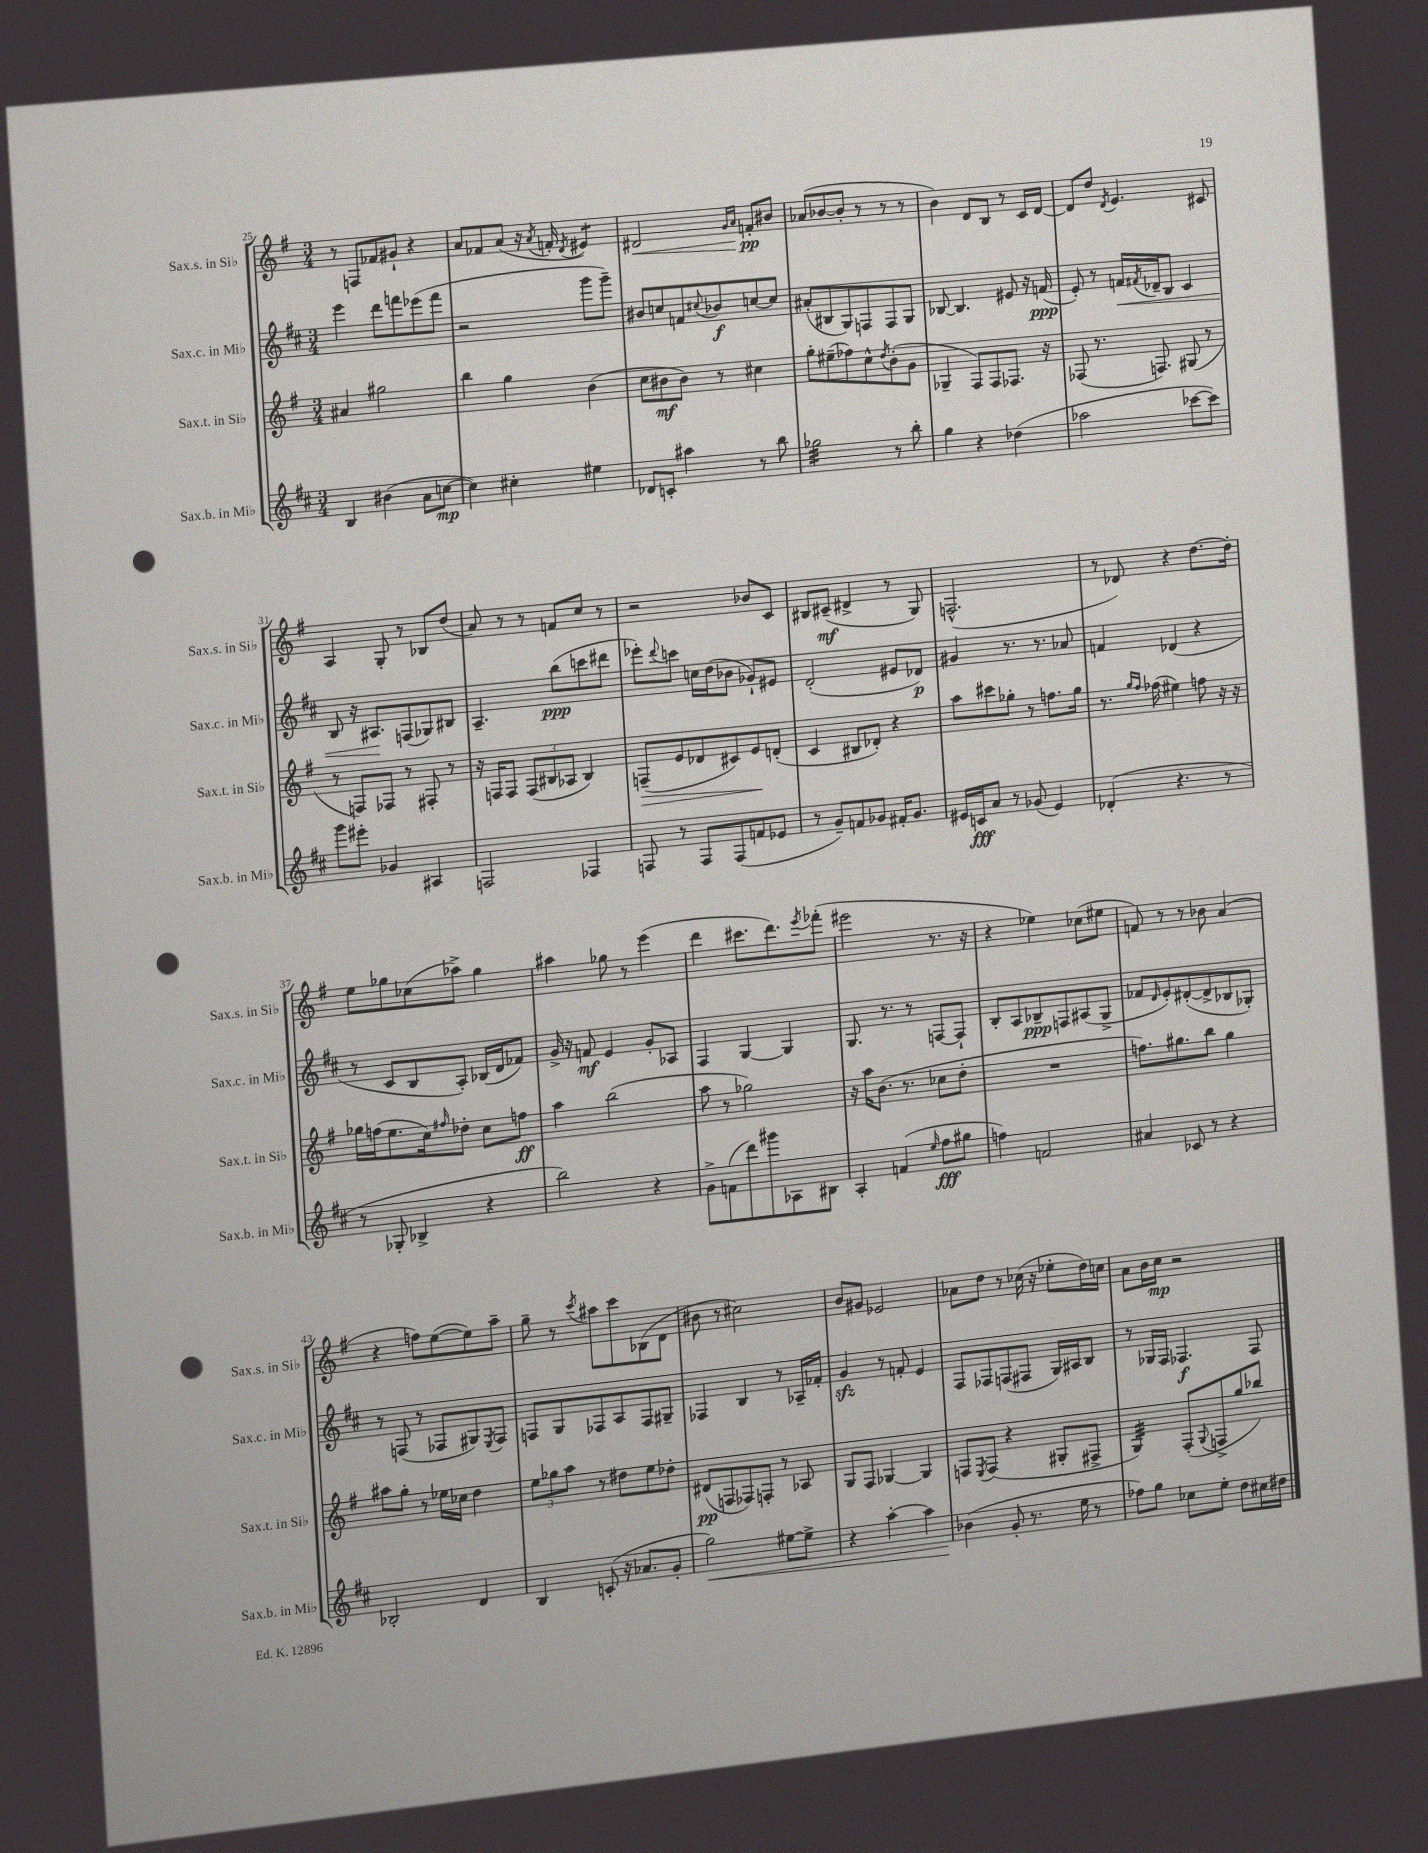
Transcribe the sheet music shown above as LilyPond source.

<<
\new StaffGroup <<
\new Staff = "s0" \with { instrumentName = "Sax.s. in Sib" shortInstrumentName = "Sax.s. in Sib" } {
    \clef treble \key g \major \numericTimeSignature \time 3/4
    r8 f8 fes'8 gis'8-! r4 |
    a'8 fes'8 a'8( r16 \acciaccatura { a'8 } f'16-. \acciaccatura { d'8 } eis'4:8) |
    dis'2\< \grace { g'16 a'16 } f'8-.\pp\! bis'8 |
    aes'8( bes'8~ bes'8-. r8 r8 r8 |
    b'4) d'8 b8 r8 c'16 d'16~ |
    d'8 d''8 \acciaccatura { d'8 } e'4. cis'8 |
    a4 g8-. r8 bes8 d''8( |
    a'8) r8 r8 f'8 c''8 r8 |
    r2 bes'8 c'8 |
    bis8 cis'8--\mf( dis'4-> r8 g8) |
    f2.-^( |
    r8 des'8) r4 d''8.~ d''16-. |
    e''8 ges''8 ces''8( aes''8->) ges''4 |
    ais''4 ges''8 r8 e'''4( |
    d'''4 cis'''8. d'''8.) \acciaccatura { e'''8 } fes'''8-.( |
    eis'''2 r8. r16 |
    r4 ees''4) ces''8( eis''8 |
    f'8) r8 r8 bes'8 a'4( |
    r4 f''8) e''8~( e''8) a''8-- |
    g''8-- r8 \acciaccatura { c'''8 } ais''8 c'''8 bes8( d'8 |
    bis'8 r8 cis''2) |
    b'8 gis'8 ees'2 |
    aes'8 d''8 r8 ces''16( r16 ees''8-. d''16) c''16 |
    a'8 b'16 c''16\mp r2 \bar "|." |
}
\new Staff = "s1" \with { instrumentName = "Sax.c. in Mib" shortInstrumentName = "Sax.c. in Mib" } {
    \clef treble \key d \major \numericTimeSignature \time 3/4
    e'''4 d'''8 f'''8 ees'''8( f'''8 |
    r2 g'''8 g'''8--) |
    bis'8 c''8 f'8 \appoggiatura { cis''8 } bes'8\f c''8~ c''8 |
    ais'8-.( bis8 g8) f8 f8 g8 |
    bes8~ bes4. eis'8 r16 f'16\ppp( |
    e'8-.) r8 f'16\< \acciaccatura { fis'8 } des'16-- b8 cis'4 |
    b8 r16 ais8.\! f8( ges8) bis8 |
    a4.-- b''8\ppp( c'''8 dis'''8 |
    ees'''8-.) \appoggiatura { d'''8 } c'''8 c''16 d''16( bes'8 ges'8-!) eis'8 |
    d'2-.( eis'8 des'8\p) |
    gis'4 r8. r8. aes'8 |
    f'4 des'4( r4 |
    r8 cis'8 b8 a8-.) bes16( d'16 fes'8) |
    g'16-> r16 f'8\mf e'4 g'8-. aes8 |
    fis4 g4~ g4 |
    g8. r8. r8 f8~ f8-! |
    b8-. a8 bes8--\ppp f8 ais8( g8-> |
    fes'8 \grace { d'16 } e'8-.) dis'8~-.( dis'8-> bes8 ges8-.) |
    r8 f8( r8 fes8 gis8) \acciaccatura { e8 } fes8 |
    f8 g8 fes8 a8 fes8 gis8-- |
    fes4 b4 r8 aes16-- fes'16-. |
    g'4\sfz r8 f'8-. e'4 |
    fis8 fes8 f8( fis8 g16) ais16 b8 |
    r8 ges16 fis16 fes4.\f fes8 \bar "|." |
}
\new Staff = "s2" \with { instrumentName = "Sax.t. in Sib" shortInstrumentName = "Sax.t. in Sib" } {
    \clef treble \key g \major \numericTimeSignature \time 3/4
    ais'4 gis''2 |
    b''4 g''4 b'4( |
    c''8 bis'8\mf bis'8) r8 cis''4 |
    g''8-. eis''8--( fes''8) c''8-^ \acciaccatura { d''8 } b'8-.( g'8 |
    ges4-- fis8) fis8 fes8. r16 |
    fes8( r8. f8.) gis8( r8 |
    r8 f8) fes8 r8 fis8-. r8 |
    r16 f16 f8 \tuplet 3/2 { f8( bis8 aes8 } bis4) |
    f8--\>( e'8 des'8 cis'8) e'8\! d'8-.( |
    c'4 bis8 des'8-.) r4 |
    a''8 cis'''8 ges''8-. r8 f''8. ges''16 |
    r8. \grace { g''16 fis''16 } fes''16( eis''4) f''8 r16 r16 |
    ges''16 f''16( e''8. c''16) \grace { fis''16 } des''8-. c''8 f''8\ff |
    a''4 b''2( |
    a''8 r8 ges''2) |
    r16 a''16 b'8.( r8. ces''8 d''8-. |
    R2. |
    f''8.) gis''8. b''8 gis''4 |
    ais''8 g''8-. r8 ees''16 ces''16 d''4 |
    \tuplet 3/2 { e''8 ges''8 a''8 } r8 dis''8 e''8 des''8-. |
    dis'8\pp( f8 fes8) f8-. r8 aes8 |
    g8 fis8 ges4~ ges4 |
    f8 \acciaccatura { e8 } f8( r4 gis8-. fis8-> |
    g4:32) fis8-.( \appoggiatura { g8 } f8-> g''8 bes''8) \bar "|." |
}
\new Staff = "s3" \with { instrumentName = "Sax.b. in Mib" shortInstrumentName = "Sax.b. in Mib" } {
    \clef treble \key d \major \numericTimeSignature \time 3/4
    b4 bis'4( a'8 c''8~\mp |
    c''4) cis''4-. eis''4 |
    des'8 c'8-. ais''4 r8 b''8 |
    ges''2:32 r8 b''8-. |
    g''4 r4 des''4( |
    aes''2 ces'''8~ ces'''8) |
    g'''8 eis'''8-. ges'4 ais4 |
    f2 fes4 |
    f8 r8 f8 f8( f'8 ees'8 |
    r8 g'8--) f'8 ges'8 fis'16-. ges'8. |
    eis'16 c'16\fff a'8 r8 ges'8( eis'4) |
    des'4-.( r4. r8 |
    r8 ges8-. bes4-> r4 |
    b''2) r4 |
    g'8-> f'8( d'''8) gis'''8 aes8 bis8 |
    a4-. f'4( \grace { e''16 } fis''8\fff gis''8 |
    f''4) f'2 |
    ais'4 ces'8 r8 r4 |
    bes2-. d'4 |
    b4 c'8-.( r16 aes'8. g'8-. |
    g''2\<) eis''8~ eis''8-> |
    r4 a''4~-. a''4 |
    bes'4\!( g'8-. r8. e''16 r8 |
    fes''8) g''8 ces''8 e''8-. d''8 cis''16 dis''16 \bar "|." |
}
>>
>>
\layout { \context { \Score currentBarNumber = #25 } }
